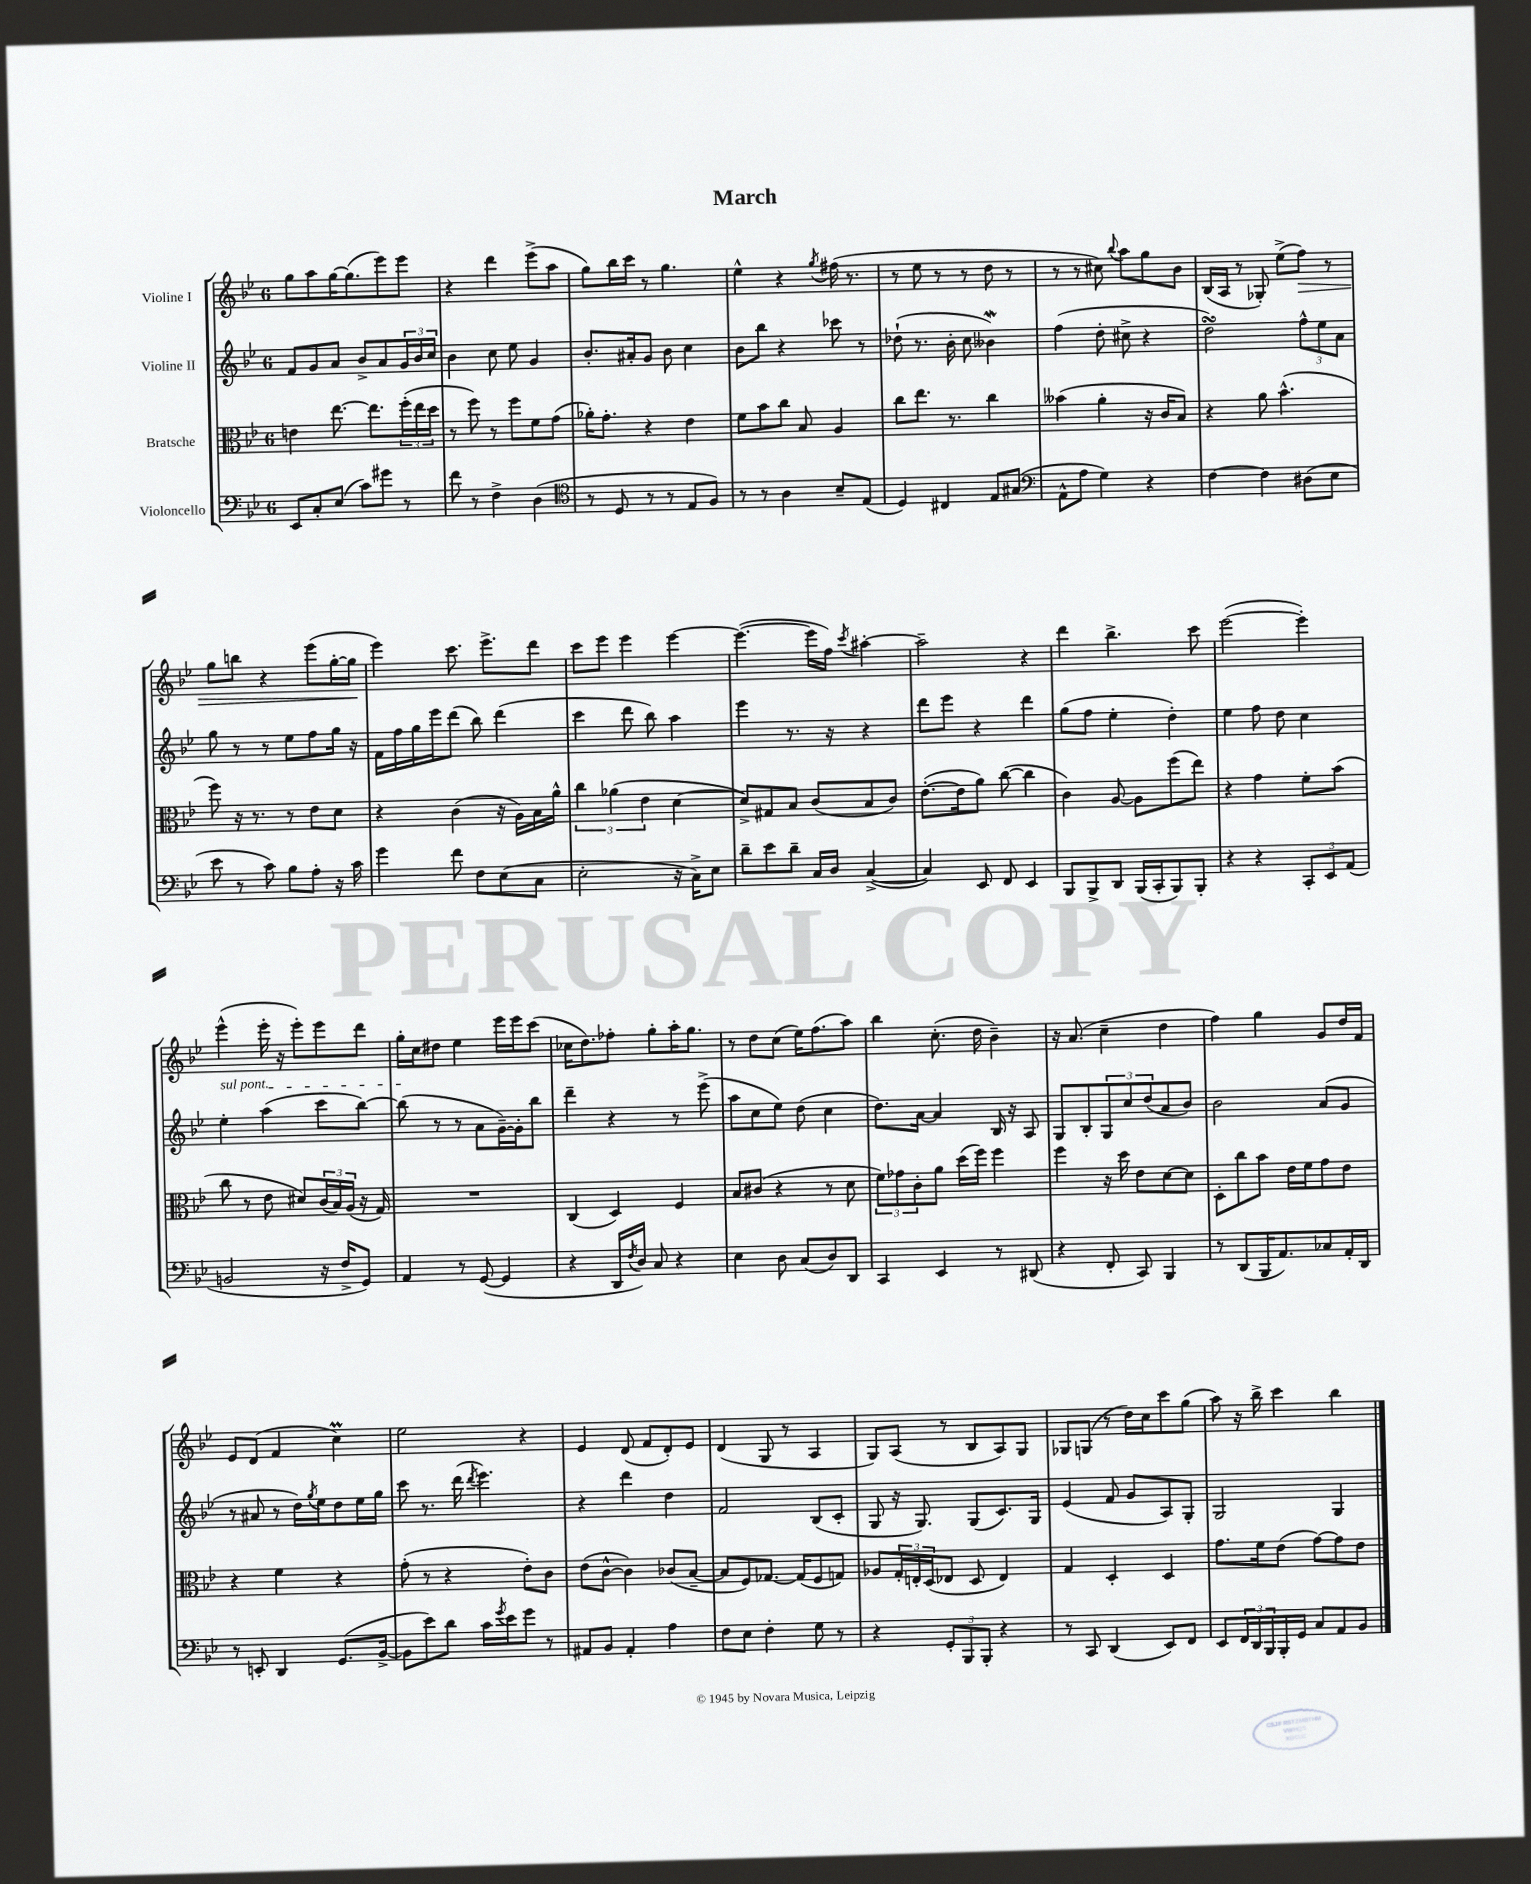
\header { title = "March" }
<<
\new StaffGroup <<
\new Staff = "s0" \with { instrumentName = "Violine I" } {
    \clef treble \key bes \major \once \override Staff.TimeSignature.style = #'single-digit \time 6/8
    g''8 a''8 g''16~ g''8.( ees'''8) ees'''8 |
    r4 d'''4 ees'''8->( a''8 |
    g''8) bes''16 c'''16 r8 g''4. |
    ees''4-^ r4 \acciaccatura { g''8 } fis''16( r8. |
    r8 ees''8 r8 r8 d''8 r8 |
    r8 r8 cis''8) \appoggiatura { bes''8 } a''8 g''8 bes'8 |
    bes16( a16 r8 ges8-.) ees''8->( f''8\>) r8 |
    g''8 b''8 r4 ees'''8( g''16~-. g''16\! |
    ees'''4) c'''8. ees'''8.-> d'''8 |
    c'''8 ees'''8 ees'''4 ees'''4~ |
    ees'''4.~( ees'''16 f''16) \acciaccatura { c'''8 } ais''4~-. |
    ais''2-- r4 |
    d'''4 bes''4.-> c'''8 |
    ees'''2~( ees'''4-.) |
    ees'''4-^( ees'''16-. r16 ees'''8-.) ees'''8 d'''8 |
    g''16-. c''16 dis''8 ees''4 ees'''16 ees'''16 c'''8( |
    ces''16 d''8.) fes''8-. g''8-. a''16-. g''8. |
    r8 d''8 c''8( ees''16) f''8.( a''8) |
    bes''4 c''8.-.( d''16 bes'4--) |
    r16 a'8.( c''4-- d''4 |
    f''4) g''4 g'8 d''16 f'16 |
    ees'8 d'8( f'4 c''4\prall) |
    ees''2 r4 |
    ees'4 d'8( f'8 d'8-.) ees'8 |
    d'4( g8 r8 a4 |
    g8) a8( r8 bes8 a8) g8 |
    ges8 g8( r8 d''16) c''16 c'''8 g''8( |
    a''8) r16 bes''16-> c'''4 bes''4 \bar "|." |
}
\new Staff = "s1" \with { instrumentName = "Violine II" } {
    \clef treble \key bes \major \once \override Staff.TimeSignature.style = #'single-digit \time 6/8
    f'8 g'8 a'8 bes'8-> a'8 \tuplet 3/2 { g'16 bes'16 c''16 } |
    bes'4 c''8 ees''8 g'4 |
    bes'8.-. ais'16-. g'8 bes'8 c''4 |
    bes'8 bes''8 r4 ces'''8 r8 |
    des''8-!( r8. bes'16-. c''8 beses'4\mordent) |
    f''4( d''8-. cis''8-> r4 |
    d''2\turn) \tuplet 3/2 { f''8-^ ees''8 a'8 } |
    g''8 r8 r8 ees''8 f''8 g''16 r16 |
    f'16 f''16 g''16 ees'''16 d'''8( bes''8) d'''4( |
    c'''4 d'''8 bes''8) a''4 |
    ees'''4 r8. r16 r4 |
    d'''8 ees'''8 r4 d'''4 |
    g''8( f''8 ees''4-. d''4-.) |
    ees''4 f''8 d''8 c''4 |
    \once \override TextSpanner.bound-details.left.text = \markup { \italic "sul pont." } ees''4-.\startTextSpan a''4( c'''8 bes''8~) |
    bes''8\stopTextSpan( r8 r8 a'8 g'16~--) g'16-. bes''8 |
    d'''4-- r4 r8 ees'''8->( |
    a''8 c''8 ees''8) d''8( c''4 |
    d''8.) a'16~ a'4 bes16 r16 a8 |
    g8 bes8-. \tuplet 3/2 { g8 c''8 d''8( } a'8 bes'8) |
    bes'2 a'8( g'8 |
    r8 ais'8 r8 d''16) \acciaccatura { g''8 } ees''16 d''8 ees''16 g''16 |
    c'''8 r8. d'''16( \acciaccatura { d'''8 } ees'''4.) |
    r4 d'''4 d''4 |
    f'2 bes8( c'8-. |
    g8 r16 g8.) g8( c'8.) g16 |
    ees'4( f'8 g'8 a8) g8-. |
    g2 g4 \bar "|." |
}
\new Staff = "s2" \with { instrumentName = "Bratsche" } {
    \clef alto \key bes \major \once \override Staff.TimeSignature.style = #'single-digit \time 6/8
    e'4 ees''8.~ ees''8. \tuplet 3/2 { f''16-.( ees''16 d''16 } |
    r8 f''8) r8 f''8 f'8 g'8( |
    aes'16-.) g'8.-. r4 ees'4 |
    f'8 bes'8 c''8 bes8 a4 |
    c''8 ees''8. r8. c''4 |
    beses'4( a'4-. r16 c'16 bes8) |
    r4 a'8 bes'4.-^( |
    f''8) r16 r8. r8 ees'8 d'8 |
    r4 c'4( r16 a16) bes16 a'16-^ |
    \tuplet 3/2 { c''4 aes'4( ees'4 } d'4~ |
    d'8->) gis8 bes8 c'8( bes8 c'8) |
    ees'8.~-.( ees'16 a'8) c''8~( c''4 |
    c'4) a8~ a8 f''8( ees''8) |
    r4 g'4 f'8-. bes'8( |
    c''8 r8 ees'8 dis'8) \tuplet 3/2 { c'16( bes16) a16( } r16 g16) |
    R2. |
    c4( d4) f4 |
    bes8 cis'8( r4 r8 d'8 |
    \tuplet 3/2 { f'8) ges'8 c'8-. } a'8 d''16( f''16) f''4 |
    f''4 r16 d''16 ees'8 d'8~ d'8 |
    d8-. c''8 bes'8 ees'16 f'16 g'8 ees'8 |
    r4 f'4 r4 |
    g'8-.( r8 r4 ees'8-.) c'8 |
    ees'8( c'8~-^ c'4) ces'8( bes8~-- |
    bes8 f8) ges8.~ ges16( f8 g8) |
    aes8 \tuplet 3/2 { g16-. e16-. d16( } ees8 d8 ees4) |
    g4 d4-. d4 |
    g'8. f'16 ees'8( g'8~) g'8 ees'8 \bar "|." |
}
\new Staff = "s3" \with { instrumentName = "Violoncello" } {
    \clef bass \key bes \major \once \override Staff.TimeSignature.style = #'single-digit \time 6/8
    ees,8 c8-. ees8( c'8) gis'8 r8 |
    f'8 r8 f4-> d4( |
    \clef tenor r8 d8 r8 r8 ees8 f8) |
    r8 r8 a4 bes8-- ees8( |
    d4) cis4 ees8 gis8( |
    \clef bass a,8-^ a8 g4) r4 |
    f4~ f4 dis8( ees8 |
    ees'8 r8 c'8) bes8 a8-. r16 c'16 |
    g'4 f'8 f8 ees8( c8 |
    ees2-. r16 c16->) ees8 |
    d'8-- ees'8 d'8-- c16 d16 c4~->( |
    c4) ees,8 f,8 ees,4 |
    bes,,8 bes,,8-> d,8 bes,,16( c,16-. bes,,8) bes,,8-. |
    r4 r4 \tuplet 3/2 { c,8-. ees,8 a,8( } |
    b,2 r16 f16-> g,8) |
    a,4 r8 g,8~( g,4 |
    r4 d,16 \acciaccatura { f8 } d16) c8 r4 |
    ees4 d8 c8( d8) d,8 |
    c,4 ees,4 r8 dis,8( |
    r4 f,8-. c,8) bes,,4 |
    r8 d,8( bes,,16 a,8.) ces8 a,16-. d,16 |
    r8 e,8-. d,4 g,8.( bes,16~-> |
    bes,8 ees'8) d'8 c'16 \acciaccatura { g'8 } ees'16 g'8 r8 |
    ais,8 bes,8 ais,4-. a4 |
    f8 ees8 f4-. g8 r8 |
    r4 \tuplet 3/2 { g,8-. bes,,8 bes,,8-. } r4 |
    r8 c,8 d,4( ees,8) f,8 |
    ees,8 \tuplet 3/2 { f,16 d,16 bes,,16 } bes,,16-. g,16 c8 a,8 bes,8 \bar "|." |
}
>>
>>
\layout { \context { \Score \remove "Bar_number_engraver" } }
